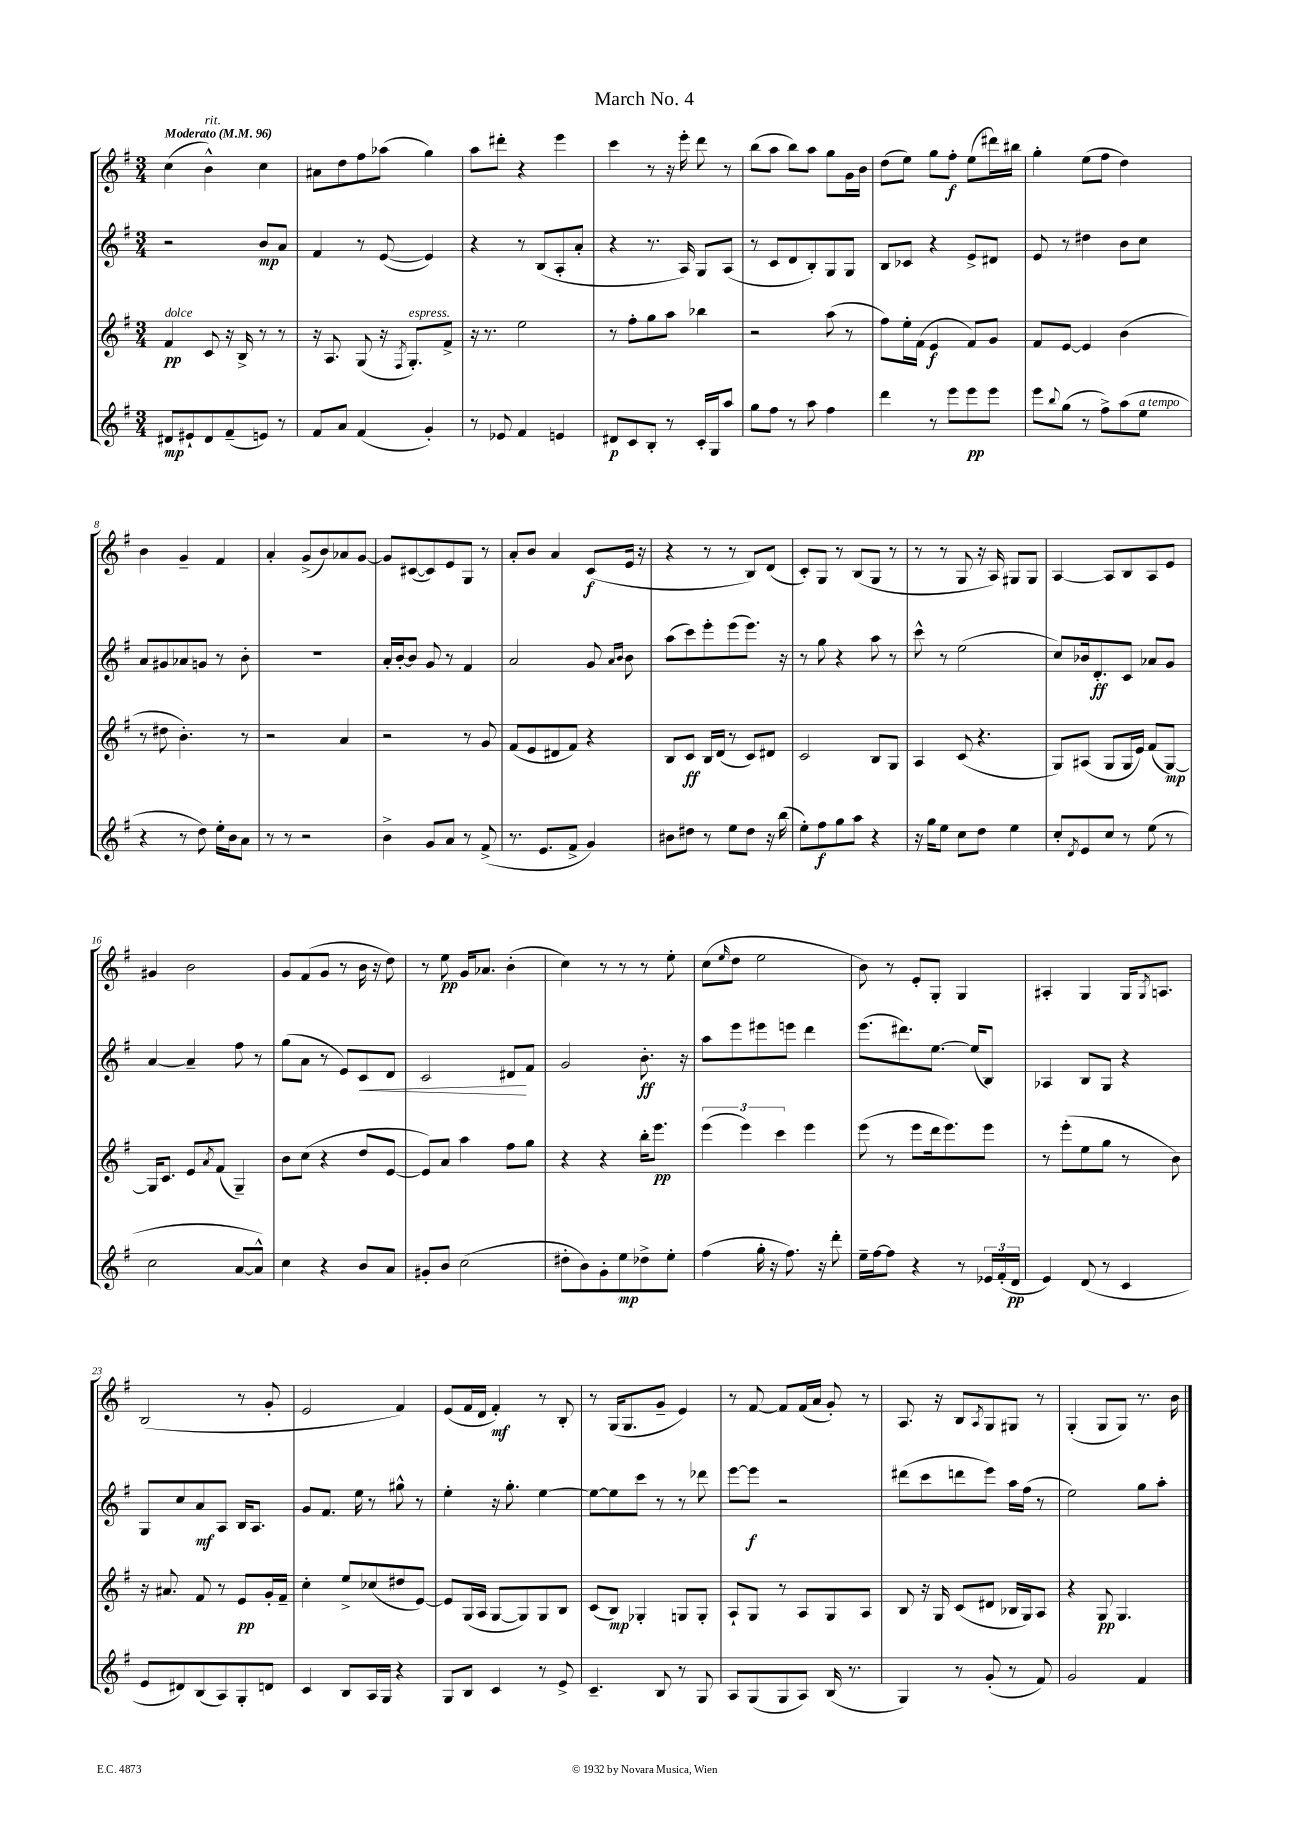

**kern	**kern	**kern	**kern
*staff4	*staff3	*staff2	*staff1
*clefG2	*clefG2	*clefG2	*clefG2
*k[f#]	*k[f#]	*k[f#]	*k[f#]
*M3/4	*M3/4	*M3/4	*M3/4
*MM96	*MM96	*MM96	*MM96
8d#	4f#	2r	(4cc
8e#`	.	.	.
8d#	8c	.	4b^^)
(8f#~	16r	.	.
.	16B^	.	.
8e)	8r	8b	4cc
8r	8r	8a	.
=	=	=	=
8f#	16r	4f#	8a#
.	8.A	.	.
8a	.	.	8dd
(4f#	(8G	8r	8ff#
.	16r	([8e	(8aa-
.	8qF#	.	.
.	8.G')	.	.
4g')	.	4e])	4gg)
.	8f#^	.	.
=	=	=	=
8r	16r	4r	8aa
.	8.r	.	.
8e-	.	.	8ddd#'
4f#	2ee	8r	4r
.	.	(8B	.
4e	.	8A'	4eee
.	.	8a'	.
=	=	=	=
8d#	8r	4r	4ccc
8c	8ff#'	.	.
8B'	8gg	8.r	8r
8r	8aa	.	16r
.	.	16A)	16eee'
16c'	4bb-	8G	8ddd
16G	.	.	.
8aa	.	(8A	8r
=	=	=	=
8gg	2r	8r	(8bb
8ff#	.	8c	8aa
8r	.	8d	8bb)
8aa	.	8B')	8aa
4ff#	(8aa	8G	8gg
.	8r	8G	16g
.	.	.	16b
=	=	=	=
4ddd	8ff#)	8B	(8dd
.	16ee'	8c-	8ee)
.	(16f#	.	.
8r	4e	4r	8gg
8eee	.	.	8ff#'
8eee	8f#)	8e^	(8ee
8eee	8g	8d#	16ddd#)
.	.	.	16bb#
=	=	=	=
8eee	8f#	8e	4gg'
8qqbb	.	.	.
(8gg	[8e	8r	.
8r	4e]	4dd#	(8ee
8ff#^)	.	.	8ff#
(8aa	(4b	8b	4dd)
8ee	.	8cc	.
=	=	=	=
4r	8r	8a	4b
.	8dd#	8g#	.
8r	4.b')	8a-	4g~
8dd)	.	8g	.
16ee'	.	8r	4f#
16b	.	.	.
8a	8r	8b'	.
=	=	=	=
8r	2r	2.r	4a'
8r	.	.	.
2r	.	.	(8g^
.	.	.	8b)
.	4a	.	8a-
.	.	.	[8g
=	=	=	=
4b^	2r	16a'	8g]
.	.	[16b'	.
.	.	8b]	([8c#
8g	.	8g	8c#])
8a	.	8r	8e
8r	8r	4f#	8G
(8f#^	8g	.	8r
=	=	=	=
8.r	(8f#	2a	8a'
.	8e	.	8b
8.e	.	.	.
.	8d#	.	4a
8f#^	8f#)	.	.
4g)	4r	8g	(8c
.	.	16qqa	.
.	.	16qqb	.
.	.	8b	16e
.	.	.	16r
=	=	=	=
8b#	8B	(8aa	4r
8dd#	8c	8ccc)	.
8r	16B	8eee'	8r
.	(16d	.	.
8ee	8r	(8eee	8r
8dd#	8c)	8.eee)	8B)
16r	8d#	.	(8d
(16bb	.	16r	.
=	=	=	=
8ee')	2c	8r	8c')
8ff#	.	8gg	8G
8gg	.	4r	8r
8aa	.	.	(8B
4r	8B	8aa	8G
.	8G	8r	8r
=	=	=	=
16r	4A	8ccc^^	8r
16gg	.	.	.
8ee	.	8r	8r
8cc	(8c	(2ee	8G
8dd	4.r	.	16r
.	.	.	16A)
4ee	.	.	8G#
.	.	.	8G#
=	=	=	=
8cc'	8G)	8cc)	[4A
8qd	.	.	.
8e	(8A#	16b-	.
.	.	8.d'	.
8cc	8G	.	8A]
8r	16G	8c	8B
.	16e)	.	.
(8ee	(8f#	8a-	8A
8r	[8G)	8g	8e
=	=	=	=
2cc	16G]	[4a	4g#
.	8.c	.	.
.	8e	4a~]	2b
.	8qa	.	.
.	(8f#	.	.
[8a	4G~)	8ff#	.
8a^^])	.	8r	.
=	=	=	=
4cc	8b	(8gg	8g
.	(8cc	8a	(8f#
4r	4r	8r	8g
.	.	8e)	8r
8b	8dd	8c	16b
.	.	.	16r
8a	[8e	8d	8dd)
=	=	=	=
8g#'	8e])	2c	8r
8b	8a	.	8ee
(2cc	4aa	.	16g
.	.	.	8.a-
.	8ff#	8d#	(4b'
.	8gg	8f#	.
=	=	=	=
8dd#'	4r	2g	4cc)
8b)	.	.	.
8g'	4r	.	8r
8ee	.	.	8r
8dd-^	16bb'	8.b'	8r
.	8.eee	.	.
8ee'	.	.	8ee'
.	.	16r	.
=	=	=	=
(4ff#	(6eee	8aa	(8cc
.	.	.	16qqee
.	.	8eee	8dd
.	6eee)	.	.
16gg'	.	8eee#	2ee
16r	.	.	.
.	6ccc	.	.
8.ff#)	.	8eee	.
.	4eee	4ddd	.
16r	.	.	.
8ddd'	.	.	.
=	=	=	=
16ee~	(8eee	(8.eee	8b)
[16ff#	.	.	.
8ff#]	8r	.	8r
.	.	8.ddd#)	.
4r	8eee	.	8e'
.	16ddd	[8.ee	8G'
.	8.eee)	.	.
8r	.	.	4G
.	.	(16ee]	.
24e-	8eee	8B)	.
(24f#'	.	.	.
24d	.	.	.
=	=	=	=
4e)	8r	4A-	4A#'
.	(8eee'	.	.
(8d	8ee	8B	4G
8r	8gg	8G	.
4c	8r	4r	16G
.	.	.	8qG
.	.	.	8.A
.	8b)	.	.
=	=	=	=
8e	16r	8G	(2B
.	8.a#	.	.
8d#)	.	8cc	.
(8B	8f#	8a	.
8A)	8r	8A	.
8G'	8e	16B	8r
.	.	8.A	.
8d	16g'	.	8g'
.	16f#~	.	.
=	=	=	=
4c	4cc'	8g	2e
.	.	8.f#	.
8B	8ee^	.	.
.	.	16ee	.
16A	(8cc-	8r	.
16G	.	.	.
4r	8dd#	8gg#^^	4f#)
.	[8e)	8r	.
=	=	=	=
8G	8e]	4ee'	(8e
8B	(16G	.	16f#
.	16A	.	16d
4c	[8G	16r	4f#')
.	.	8.gg'	.
.	8G])	.	.
8r	8G	[4ee	8r
8e^	8B	.	8B'
=	=	=	=
4.c~	(8c	8ee_	8r
.	8B)	8ee]	(16G
.	.	.	8.G
.	4G-'	8ccc	.
8B	.	8r	8g~
8r	8G	8r	4e)
8G	8G'	8ddd-	.
=	=	=	=
8A	8A`	[8eee	8r
(8G	8G	8eee]	[8f#
8G	8r	2r	8f#]
8A)	8A	.	(16f#
.	.	.	16a
(16B	8G	.	8g')
8.r	.	.	.
.	8A	.	8r
=	=	=	=
4G)	8B	(8ddd#	8.A
.	16r	8ccc	.
.	16G	.	16r
8r	(8c	8ddd	8B
.	.	.	8qA
(8g'	8d#	8eee)	8G
8r	16B-	16aa	8G#
.	16G)	(16ff#	.
8f#)	8A	8r	8r
=	=	=	=
2g	4r	2ee)	(4G'
.	8G	.	8G
.	4.G	.	8G)
4f#	.	8gg	8.r
.	.	8aa'	.
.	.	.	16b
==	==	==	==
*-	*-	*-	*-
